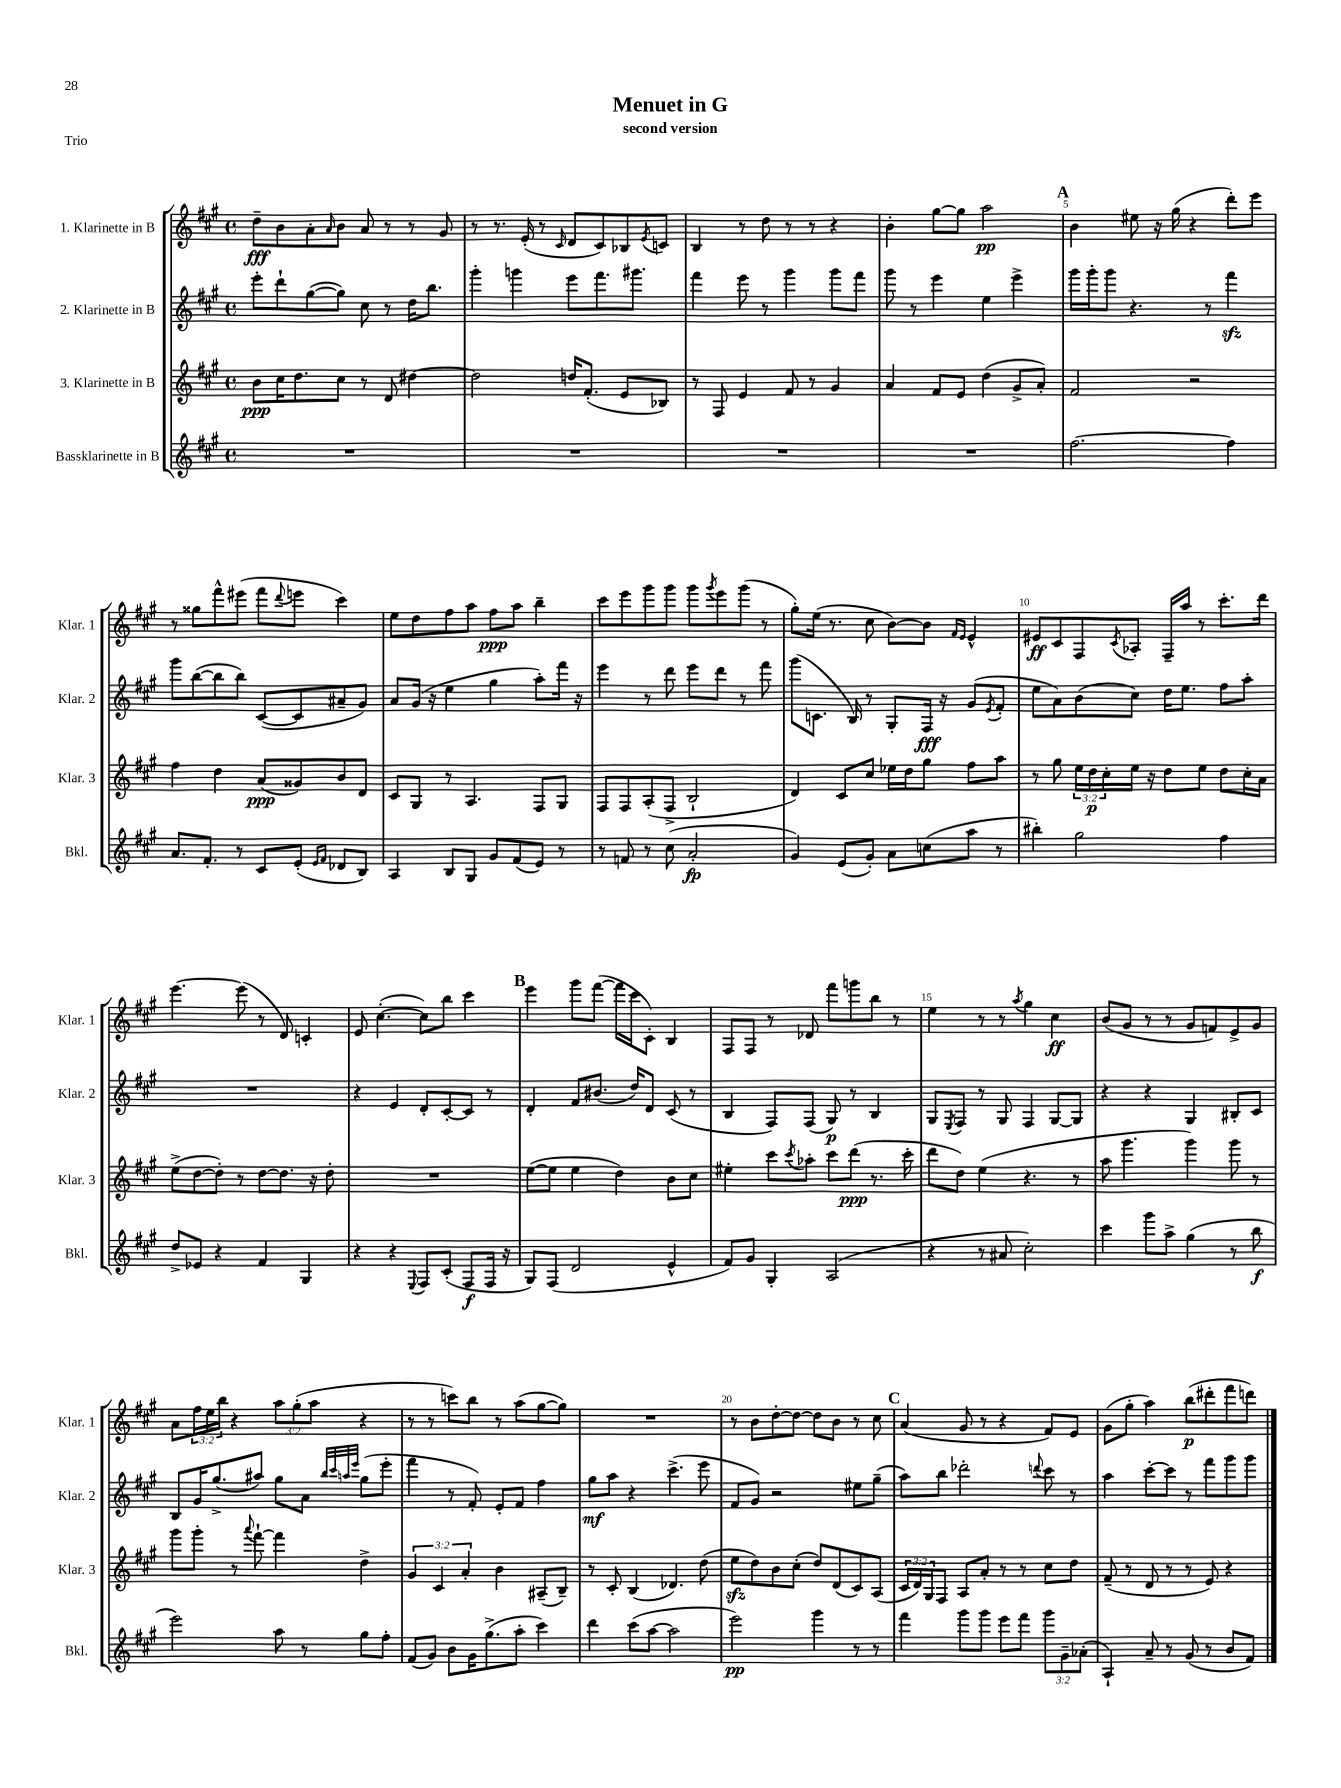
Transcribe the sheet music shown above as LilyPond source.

\header { title = "Menuet in G" subtitle = "second version" piece = "Trio" }
<<
\new StaffGroup <<
\new Staff = "s0" \with { instrumentName = "1. Klarinette in B" shortInstrumentName = "Klar. 1" } {
    \clef treble \key a \major \defaultTimeSignature \time 4/4 \override Staff.TupletNumber.text = #tuplet-number::calc-fraction-text
    d''8--\fff b'8 a'8-. \grace { a'16 } b'8 a'8 r8 r8 gis'8 |
    r8 r8. e'16-.( r8 \grace { cis'16 } d'8 cis'8) bes8 \acciaccatura { e'8 } c'8 |
    b4 r8 d''8 r8 r8 r4 |
    b'4-. gis''8~ gis''8 a''2\pp |
    \mark \markup { \bold "A" } b'4 eis''8 r16 gis''16( r4 d'''8-.) e'''8 |
    r8 gisis''8 fis'''8-^ eis'''8( fis'''8 \appoggiatura { d'''8 } e'''8 cis'''4) |
    e''8 d''8 fis''8 a''8 fis''8\ppp a''8 b''4-- |
    cis'''8 e'''8 gis'''8 gis'''8 gis'''8 \acciaccatura { gis'''8 } e'''8 gis'''8( r8 |
    gis''8-.) e''16( r8. cis''8 b'8~) b'8 \grace { fis'16 e'16 } e'4-^ |
    eis'8\ff cis'8 fis8 \acciaccatura { cis'8 } aes8-. fis16-- a''16 r8 cis'''8.-. d'''16 |
    e'''4.~ e'''8( r8 d'8) c'4-. |
    e'8 cis''4.~-.( cis''8) b''8 cis'''4 |
    \mark \markup { \bold "B" } e'''4 gis'''8 fis'''8~( fis'''16 cis'''16 cis'8-.) b4 |
    fis8 fis8 r8 des'8 fis'''8 g'''8 b''8 r8 |
    e''4 r8 r8 \acciaccatura { a''8 } gis''4 cis''4\ff |
    b'8( gis'8 r8 r8 gis'8 f'8) e'8-> gis'8 |
    a'8 \tuplet 3/2 { fis''16 e''16 b''16 } r4 \tuplet 3/2 { a''8 gis''8-.( a''8 } r4 |
    r8 r8 c'''8) b''8 r8 a''8( gis''8~ gis''8) |
    R1 |
    r8 b'8 d''8~-. d''8~ d''8 b'8 r8 cis''8 |
    \mark \markup { \bold "C" } a'4( gis'8 r8 r4 fis'8) e'8 |
    gis'8( gis''8-. a''4) b''8\p( dis'''8-. fis'''8 d'''8) \bar "|." |
}
\new Staff = "s1" \with { instrumentName = "2. Klarinette in B" shortInstrumentName = "Klar. 2" } {
    \clef treble \key a \major \defaultTimeSignature \time 4/4
    e'''8-. d'''8-! gis''8~( gis''8) cis''8 r8 d''16 b''8. |
    gis'''4-. g'''4 e'''8 fis'''8. gis'''8. |
    fis'''4 e'''8 r8 gis'''4 gis'''8 fis'''8 |
    gis'''8 r8 e'''4 e''4 e'''4-> |
    \mark \markup { \bold "A" } gis'''16 gis'''16-. gis'''8 r4. r8 fis'''4\sfz |
    gis'''8 b''8~( b''8 b''8) cis'8~( cis'8 ais'8-- gis'8) |
    a'8 gis'16( r16 e''4 gis''4 a''8-.) fis'''16 r16 |
    e'''4 r8 d'''8 e'''8 d'''8 r8 fis'''8 |
    gis'''8( c'8. b16) r8 gis8-. fis16\fff r16 gis'8( \acciaccatura { e'8 } fis'8-. |
    e''8 a'8) b'8( cis''8) d''16 e''8. fis''8 a''8-. |
    R1 |
    r4 e'4 d'8-. cis'8~-. cis'8 r8 |
    \mark \markup { \bold "B" } d'4-. fis'8 bis'8.( d''16) d'8 cis'8( r8 |
    b4 fis8) fis8( gis8\p) r8 b4 |
    gis8 \acciaccatura { e8 } fis8 r8 gis8 fis4 gis8~ gis8 |
    r4 r4 gis4 bis8-. cis'8 |
    b8 gis'16 gis''8.->( ais''8) gis''8 a'8 \grace { b''32 cis'''32 a''32 e'''32 } gis''8( e'''8-. |
    fis'''4 r8 fis'8-.) e'8-. fis'8 fis''4 |
    gis''8\mf a''8 r4 cis'''4.->( e'''8 |
    fis'8 gis'8) r2 eis''8 gis''8--( |
    \mark \markup { \bold "C" } a''8) b''8 des'''2-. \appoggiatura { d'''8 } cis'''8 r8 |
    a''4 cis'''8~-. cis'''8 r8 fis'''8 gis'''8 gis'''8 \bar "|." |
}
\new Staff = "s2" \with { instrumentName = "3. Klarinette in B" shortInstrumentName = "Klar. 3" } {
    \clef treble \key a \major \defaultTimeSignature \time 4/4 \override Staff.TupletNumber.text = #tuplet-number::calc-fraction-text
    b'8\ppp cis''16 d''8. cis''8 r8 d'8 dis''4~ |
    dis''2 d''16 fis'8.-.( e'8 bes8) |
    r8 fis8 e'4 fis'8 r8 gis'4 |
    a'4 fis'8 e'8 d''4( gis'8-> a'8-.) |
    \mark \markup { \bold "A" } fis'2 r2 |
    fis''4 d''4 a'8\ppp( gisis'8) b'8 d'8 |
    cis'8 gis8 r8 a4. fis8 gis8 |
    fis8 fis8 a8-.( fis8-> b2-! |
    d'4) cis'8 cis''8 ees''16 d''16 gis''8 fis''8 a''8 |
    r8 gis''8 \tuplet 3/2 { e''16 d''16\p cis''16-. } e''16 r16 d''8 e''8 d''8 cis''16-. a'16 |
    e''8->( d''8~ d''8-.) r8 d''8~ d''8. r16 d''8-. |
    R1 |
    \mark \markup { \bold "B" } e''8~( e''8 e''4 d''4) b'8 cis''8 |
    eis''4-. cis'''8 \acciaccatura { cis'''8 } aes''8-. cis'''8 d'''8\ppp( r8. cis'''16-. |
    d'''8 d''8) e''4( r4. r8 |
    a''8 gis'''4. gis'''4) gis'''8 r8 |
    gis'''8 gis'''8-. r8 \appoggiatura { a'''8 } fis'''8~-! fis'''4 d''4-> |
    \tuplet 3/2 { gis'4 cis'4 a'4-. } b'4 ais8--( b8--) |
    r8 cis'8-. b4( des'4.) d''8( |
    e''8\sfz d''8) b'8 cis''8-.( d''8) d'8( cis'8) a8( |
    \mark \markup { \bold "C" } \tuplet 3/2 { cis'16 d'16) gis16 } fis8 a8 a'8-. r8 r8 cis''8 d''8 |
    fis'8--( r8 d'8 r8 r8 e'8) r4 \bar "|." |
}
\new Staff = "s3" \with { instrumentName = "Bassklarinette in B" shortInstrumentName = "Bkl." } {
    \clef treble \key a \major \defaultTimeSignature \time 4/4 \override Staff.TupletNumber.text = #tuplet-number::calc-fraction-text
    R1 |
    R1 |
    R1 |
    R1 |
    \mark \markup { \bold "A" } fis''2.~ fis''4 |
    a'8. fis'8.-. r8 cis'8 e'8-.( \grace { e'16 fis'16 } des'8 b8) |
    a4 b8 gis8 gis'8 fis'8( e'8) r8 |
    r8 f'8 r8 cis''8( a'2-.\fp |
    gis'4) e'8( gis'8-.) a'8 c''8( a''8 r8 |
    bis''4-.) gis''2 fis''4 |
    d''8-> ees'8 r4 fis'4 gis4 |
    r4 r4 \appoggiatura { e8 } fis8 cis'8-.( fis8\f fis16 r16 |
    \mark \markup { \bold "B" } gis8) fis8( d'2 e'4-^ |
    fis'8) gis'8 gis4-. a2( |
    r4 r8 ais'8 cis''2-.) |
    cis'''4 gis'''8 a''8-> gis''4( r8 b''8\f |
    e'''2) a''8 r8 gis''8 fis''8-. |
    fis'8( gis'8) b'8 gis'16 gis''8.->( a''8-. cis'''4) |
    d'''4 cis'''8( a''8~ a''2 |
    e'''2\pp) gis'''4 r8 r8 |
    \mark \markup { \bold "C" } fis'''4 gis'''8 gis'''8 e'''8 fis'''8 \tuplet 3/2 { gis'''8 gis'8-- aes'8-.( } |
    a4-!) a'8-- r8 gis'8( r8 b'8 fis'8) \bar "|." |
}
>>
>>
\layout { \context { \Score \override BarNumber.break-visibility = ##(#f #t #t) barNumberVisibility = #(every-nth-bar-number-visible 5) } }
